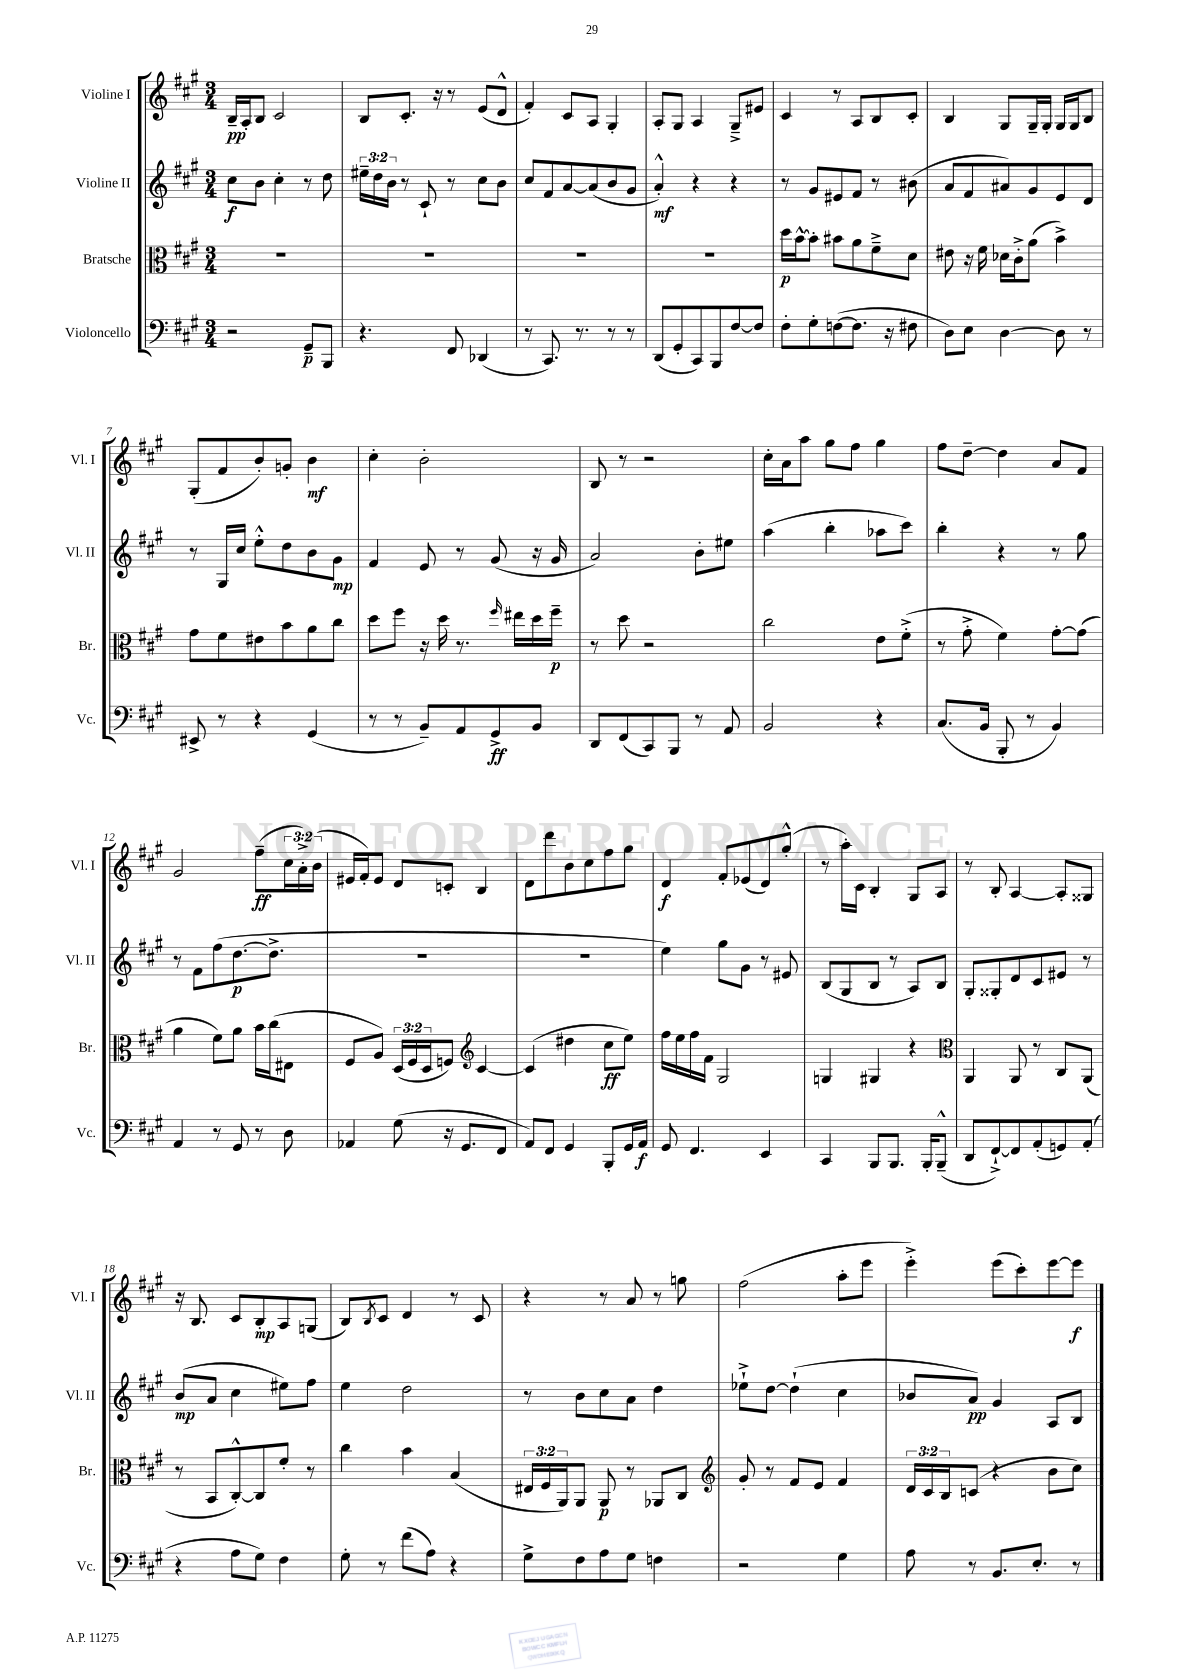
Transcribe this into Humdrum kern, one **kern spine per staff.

**kern	**kern	**kern	**kern
*staff4	*staff3	*staff2	*staff1
*clefF4	*clefC3	*clefG2	*clefG2
*k[f#c#g#]	*k[f#c#g#]	*k[f#c#g#]	*k[f#c#g#]
*M3/4	*M3/4	*M3/4	*M3/4
2r	2.r	8cc#\L	16B~/LL
.	.	.	16A'/J
.	.	8b\J	8B/J
.	.	4cc#'\	2c#/
8GG#~/L	.	8r	.
8BBB/J	.	8dd\	.
=	=	=	=
4.r	2.r	24ee#~\LL	8B/L
.	.	24dd\	.
.	.	24b\JJ	.
.	.	8r	8.c#'/J
.	.	8c#`/	.
.	.	.	16r
8FF#/	.	8r	8r
(4DD-/	.	8cc#\L	(8e/L
.	.	8b\J	8d^^/J
=	=	=	=
8r	2.r	8cc#/L	4f#'/)
8.CC#/)	.	8f#/	.
.	.	[8a/	8c#/L
8.r	.	.	.
.	.	(8a/]	8A/J
8r	.	8b/	4G#'/
8r	.	8g#/J	.
=	=	=	=
(8DD/L	2.r	4a'^^/)	8A'/L
8GG#'/	.	.	8G#/J
8CC#/)	.	4r	4A/
8BBB/	.	.	.
[8F#/	.	4r	8G#~^/L
8F#/]J	.	.	8e#/J
=	=	=	=
8F#'\L	16dd\LL	8r	4c#/
.	[16b^^\J	.	.
8G#'\	8b'\]J	8g#/L	.
([8F\	8b#\L	8e#/	8r
8.F\]J	8a\	8f#/J	8A/L
.	8f#~^\	8r	8B/
16r	.	.	.
8F#\	8d\J	(8b#\	8c#'/J
=	=	=	=
8D\L)	8e#\	8a/L	4B/
8E\J	16r	8f#/	.
.	16f#\	.	.
[4D\	16d-\LL	8a#/)	8G#/L
.	16c#'^\J	.	.
.	(8a\J	8g#/	16G#~/L
.	.	.	16G#'/JJ
8D\]	4b^\)	8e/	16G#/LL
.	.	.	16G#/J
8r	.	8d/J	8B/J
=	=	=	=
8EE#^/	8g#\L	8r	(8G#'/L
8r	8f#\	16G#/LL	8f#/
.	.	16cc#/JJ	.
4r	8e#\	8ee'^^\L	8b'/)
.	8b\	8dd\	8g'/J
(4GG#/	8a\	8b\	4b\
.	8cc#\J	8g#\J	.
=	=	=	=
8r	8dd\L	4f#/	4cc#'\
8r	8ff#\J	.	.
8BB~/L)	16r	8e/	2b'\
.	16dd\	.	.
8AA/	8.r	8r	.
8GG#^/	.	(8g#/	.
.	16qqff#/	.	.
.	16ee#\LL	.	.
8BB/J	16dd\	16r	.
.	16ff#~\JJ	16g#/	.
=	=	=	=
8DD/L	8r	2a/)	8B/
(8FF#/	8dd\	.	8r
8CC#/)	2r	.	2r
8BBB/J	.	.	.
8r	.	8b'\L	.
8AA/	.	8ee#\J	.
=	=	=	=
2BB/	2cc#\	(4aa\	16cc#'\LL
.	.	.	16a\J
.	.	.	8aa\J
.	.	4bb'\	8gg#\L
.	.	.	8ff#\J
4r	8e\L	8aa-\L	4gg#\
.	(8f#'^\J	8ccc#\J)	.
=	=	=	=
(8.C#/L	8r	4bb'\	8ff#\L
.	8g#'^\	.	[8dd~\J
16BB/Jk	.	.	.
8BBB'/	4f#\)	4r	4dd\]
8r	.	.	.
4BB/)	[8g#'\L	8r	8a/L
.	(8g#\]J	8gg#\	8f#/J
=	=	=	=
4AA/	4a\	8r	2g#/
.	.	8f#\L	.
8r	8f#\L)	(8ff#\	.
8GG#/	8a\J	[8.dd\	.
8r	16b\LL	.	(8ff#~\L
.	(16cc#\J	8.dd^\]J	.
8D\	8E#\J	.	24cc#\L
.	.	.	24a'^\)
.	.	.	(24b\JJ
=	=	=	=
4AA-/	8F#/L	2.r	16e#/LL
.	.	.	16f#'/J)
.	8A/J)	.	8e#/J
(8G#\	(24D/LL	.	8d/L
.	24F#/	.	.
.	24D/J	.	.
16r	8F/J)	.	8c'/J
8.GG#/L	.	.	.
*	*clefG2	*	*
.	[4c#/	.	4B/
8FF#/J	.	.	.
=	=	=	=
8AA/L)	(4c#/]	2.r	8d\L
8FF#/J	.	.	8ddd\
4GG#/	4dd#\	.	8b\
.	.	.	8cc#\
8BBB'/L	8cc#\L	.	8ff#\
16GG#/L	8ee\J)	.	8gg#\J
16AA/JJ	.	.	.
=	=	=	=
8GG#/	16ff#\LL	4ee\)	4d/
.	16ee\	.	.
4.FF#/	16ff#\	.	.
.	16f#\JJ	.	.
.	2G#/	8gg#\L	8f#'/L
.	.	8g#\J	(8e-/
4EE/	.	8r	8d/)
.	.	8e#/	(8gg#'^^/J
=	=	=	=
4CC#/	4G/	(8B/L	8r
.	.	8G#/	16aa'\LL)
.	.	.	16c#\JJ
8BBB/L	4G#/	8B/J	4B'/
8.BBB/J	.	8r	.
.	4r	8A/L)	8G#/L
16BBB'/LK	.	.	.
(8BBB~^^/J	.	8B/J	8A/J
=	=	=	=
*	*clefC3	*	*
8DD/L	4AA/	8G#'/L	8r
[8FF#`^/)	.	8G##'/	8B'/
8FF#/]	8AA/	8d/	[4A/
(8AA'/	8r	8c#/	.
8GG/)	8C#/L	8e#/J	8A'/]L
(8AA'/J	(8AA/J	8r	8G##/J
=	=	=	=
4r	8r	(8b/L	16r
.	.	.	8.B/
.	8BB/L	8a/J	.
8A\L	[8C#'^^/)	4cc#\	8c#/L
8G#\J)	8C#/]	.	8B'/
4F#\	8f#'/J	8ee#\L)	8A/
.	8r	8ff#\J	(8G/J
=	=	=	=
8G#'\	4cc#\	4ee\	8B/L)
.	.	.	8qB/
8r	.	.	8c#/J
(8f#\L	4b\	2dd\	4d/
8A\J)	.	.	.
4r	(4B/	.	8r
.	.	.	8c#/
=	=	=	=
8G#^\L	24E#/LL	8r	4r
.	24F#/	.	.
.	24AA/J)	.	.
8F#\	8AA/J	8b\L	.
8A\	8AA/	8cc#\	8r
8G#\J	8r	8a\J	8a/
4F\	8AA-/L	4dd\	8r
.	8C#/J	.	8gg\
=	=	=	=
*	*clefG2	*	*
2r	8g#'/	8ee-`^\L	(2ff#\
.	8r	[8dd\J	.
.	8f#/L	(4dd`\]	.
.	8e/J	.	.
4G#\	4f#/	4cc#\	8aa'\L
.	.	.	8eee\J
=	=	=	=
8A\	24d/LL	8b-/L	4eee'^\)
.	24c#/	.	.
.	24B/J	.	.
8r	(8c/J	8a/J)	.
8.BB/L	4r	4g#/	(8eee\L
.	.	.	8ccc#'\)
8.E'/J	.	.	.
.	8b\L	8A/L	[8eee\
8r	8cc#\J)	8B/J	8eee\]J
==	==	==	==
*-	*-	*-	*-
